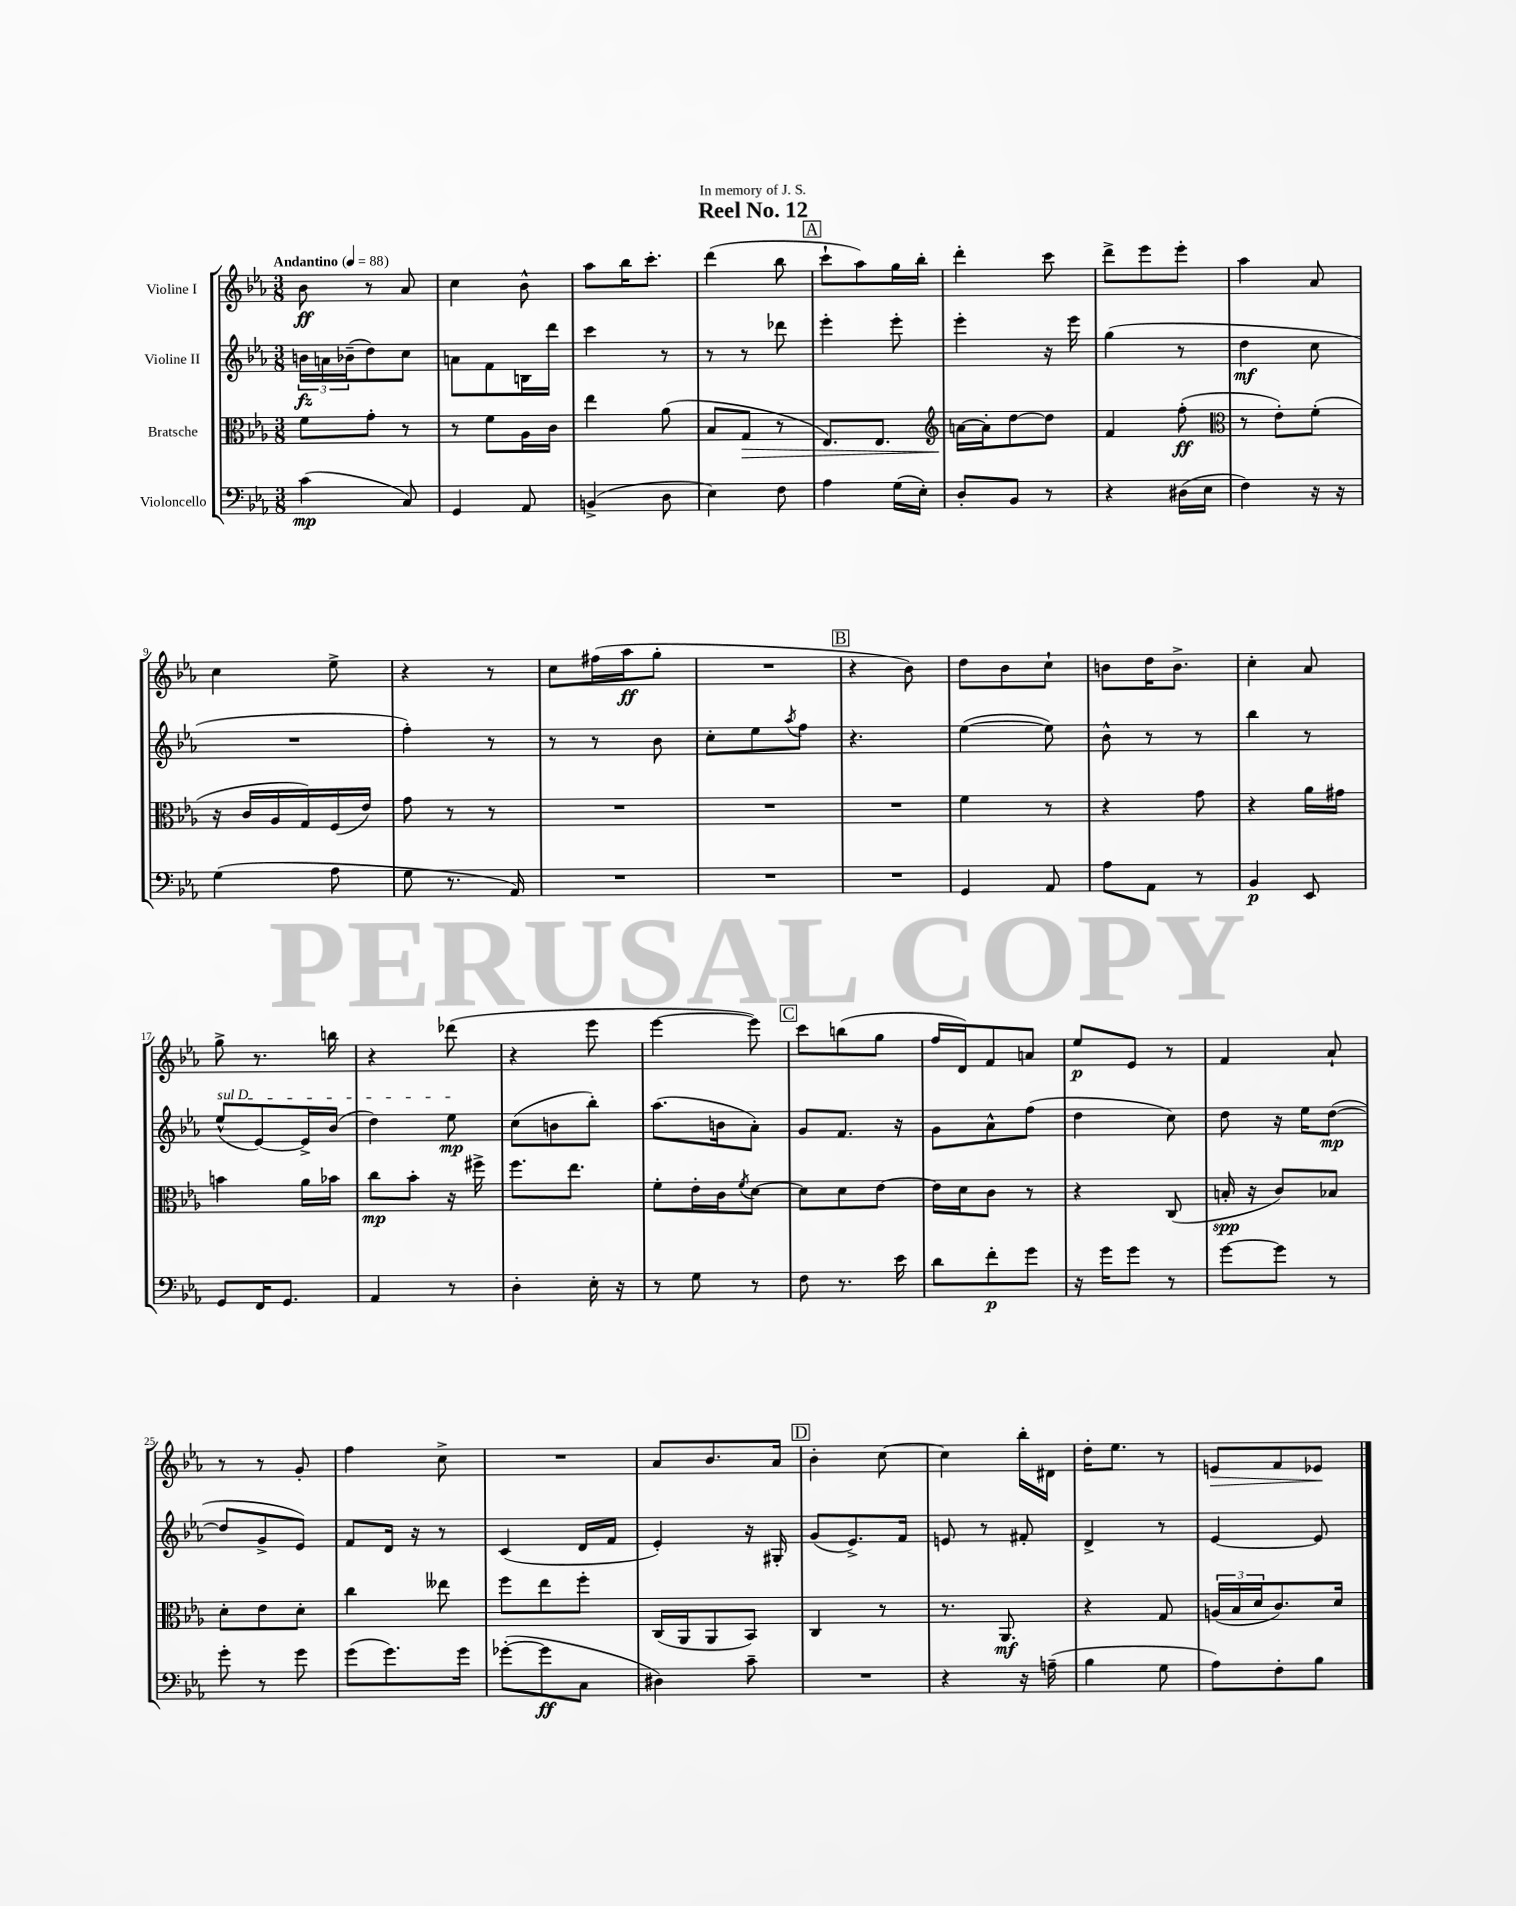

**kern	**dynam	**kern	**dynam	**kern	**dynam	**kern	**dynam
*part4	*part4	*part3	*part3	*part2	*part2	*part1	*part1
*staff4	*staff4	*staff3	*staff3	*staff2	*staff2	*staff1	*staff1
*I"Violoncello	*	*I"Bratsche	*	*I"Violine II	*	*I"Violine I	*
*clefF4	*	*clefC3	*	*clefG2	*	*clefG2	*
*k[b-e-a-]	*	*k[b-e-a-]	*	*k[b-e-a-]	*	*k[b-e-a-]	*
*M3/8	*	*M3/8	*	*M3/8	*	*M3/8	*
*MM88	*	*MM88	*	*MM88	*	*MM88	*
=1	=1	=1	=1	=1	=1	=1	=1
!	!	!	!	!	!	!LO:TX:a:B:t=Andantino	!
(4c\	mp	8f\L	.	24bn\LL	fz	8b-\	ff
.	.	.	.	24an\	.	.	.
.	.	.	.	(24b-X~\J	.	.	.
.	.	8g'\J	.	8dd\)	.	8r	.
8C/)	.	8r	.	8cc\J	.	8a-/	.
=2	=2	=2	=2	=2	=2	=2	=2
4GG/	.	8r	.	8an\L	.	4cc\	.
.	.	8f\L	.	8f\	.	.	.
8AA-/	.	16A-\L	.	16Bn\L	.	8b-^^\	.
.	.	16c\JJ	.	16ddd\JJ	.	.	.
=3	=3	=3	=3	=3	=3	=3	=3
(4BBn^/	.	4ee-\	.	4ccc\	.	8aa-\L	.
.	.	.	.	.	.	16bb-\K	.
.	.	.	.	.	.	8.ccc'\J	.
8D\	.	(8a-\	.	8r	.	.	.
=4	=4	=4	=4	=4	=4	=4	=4
4E-\)	.	8B-/L	.	8r	.	(4ddd\	.
!	!	!	!LO:HP:b	!	!	!	!
.	.	8G/J	>	8r	.	.	.
8F\	.	8r	.	8ddd-X\	.	8bb-\	.
!!LO:REH:place=s1:t=A
=5	=5	=5	=5	=5	=5	=5	=5
4A-\	.	8.E-/L)	.	4eee-'\	.	8ccc`\L	.
.	.	.	.	.	.	8aa-\)	.
.	.	8.E-/J	.	.	.	.	.
(16G\LL	.	.	.	8eee-'\	.	16gg\L	.
16E-'\JJ)	.	.	.	.	.	16bb-'\JJ	.
=6	=6	=6	=6	=6	=6	=6	=6
*	*	*clefG2	*	*	*	*	*
8D'/L	.	[16an\LL	.	4eee-'\	.	4ddd'\	.
.	.	16a'\J]	]	.	.	.	.
8BB-/J	.	[8dd\	.	.	.	.	.
8r	.	8dd\J]	.	16r	.	8ccc\	.
.	.	.	.	16eee-\	.	.	.
=7	=7	=7	=7	=7	=7	=7	=7
4r	.	4f/	.	(4gg\	.	8ddd^\L	.
.	.	.	.	.	.	8eee-\	.
(16D#X\LL	.	(8ff'\	ff	8r	.	8eee-'\J	.
16E-\JJ	.	.	.	.	.	.	.
=8	=8	=8	=8	=8	=8	=8	=8
*	*	*clefC3	*	*	*	*	*
4F\)	.	8r	.	4dd\	mf	4aa-\	.
.	.	8e-'\L)	.	.	.	.	.
16r	.	(8f'\J	.	8cc\	.	8a-/	.
16r	.	.	.	.	.	.	.
!!LO:LB:g=z
=9	=9	=9	=9	=9	=9	=9	=9
(4G\	.	16r	.	4.r	.	4cc\	.
.	.	16c/LL	.	.	.	.	.
.	.	16A-/	.	.	.	.	.
.	.	16G/)	.	.	.	.	.
8A-\	.	(16F/	.	.	.	8ee-^\	.
.	.	16e-/JJ)	.	.	.	.	.
=10	=10	=10	=10	=10	=10	=10	=10
8G\	.	8g\	.	4ff'\)	.	4r	.
8.r	.	8r	.	.	.	.	.
.	.	8r	.	8r	.	8r	.
16AA-/)	.	.	.	.	.	.	.
=11	=11	=11	=11	=11	=11	=11	=11
4.r	.	4.r	.	8r	.	8cc\L	.
.	.	.	.	8r	.	(16ff#X\L	.
.	.	.	.	.	.	16aa-\J	ff
.	.	.	.	8b-\	.	8gg'\J	.
=12	=12	=12	=12	=12	=12	=12	=12
4.r	.	4.r	.	8cc'\L	.	4.r	.
.	.	.	.	8ee-\	.	.	.
.	.	.	.	8qaa-/	.	.	.
.	.	.	.	8ff\J	.	.	.
!!LO:REH:place=s1:t=B
=13	=13	=13	=13	=13	=13	=13	=13
4.r	.	4.r	.	4.r	.	4r	.
.	.	.	.	.	.	8b-\)	.
=14	=14	=14	=14	=14	=14	=14	=14
4GG/	.	4f\	.	([4ee-\	.	8dd\L	.
.	.	.	.	.	.	8b-\	.
8AA-/	.	8r	.	8ee-\])	.	8cc`\J	.
=15	=15	=15	=15	=15	=15	=15	=15
8A-\L	.	4r	.	8b-^^\	.	8bn\L	.
8AA-\J	.	.	.	8r	.	16dd\K	.
.	.	.	.	.	.	8.b^\J	.
8r	.	8g\	.	8r	.	.	.
=16	=16	=16	=16	=16	=16	=16	=16
4BB-/	p	4r	.	4bb-\	.	4cc'\	.
8EE-/	.	16a-\LL	.	8r	.	8a-/	.
.	.	16g#X\JJ	.	.	.	.	.
!!LO:LB:g=z
=17	=17	=17	=17	=17	=17	=17	=17
!	!	!	!	!LO:TX:a:i:t=sul D	!	!	!
8GG/L	.	4bn\	.	(8ee-^^/L	.	8gg^\	.
16FF/K	.	.	.	[8e-/)	.	8.r	.
8.GG/J	.	.	.	.	.	.	.
.	.	16a-\LL	.	16e-^/L]	.	.	.
.	.	16b-X\JJ	.	(16b-/JJ	.	16bbn\	.
=18	=18	=18	=18	=18	=18	=18	=18
4AA-/	.	8cc\L	mp	4dd\)	.	4r	.
.	.	8b-'\J	.	.	.	.	.
8r	.	16r	.	8ee-\	mp	(8ddd-X\	.
.	.	16ff#X^\	.	.	.	.	.
=19	=19	=19	=19	=19	=19	=19	=19
4D'\	.	8.ff\L	.	(8cc\L	.	4r	.
.	.	.	.	8bn\	.	.	.
.	.	8.ee-\J	.	.	.	.	.
16E-'\	.	.	.	8bb-'\J)	.	8eee-\	.
16r	.	.	.	.	.	.	.
=20	=20	=20	=20	=20	=20	=20	=20
8r	.	8f'\L	.	(8.aa-\L	.	[4eee-\	.
8G\	.	16e-'\L	.	.	.	.	.
.	.	16c\J	.	16bn\k	.	.	.
.	.	8qf/	.	.	.	.	.
8r	.	[8d\J	.	8a-'\J)	.	8eee-\])	.
!!LO:REH:place=s1:t=C
=21	=21	=21	=21	=21	=21	=21	=21
8F\	.	8d\L]	.	8g/L	.	8ccc\L	.
8.r	.	8d\	.	8.f/J	.	(8bbn\	.
.	.	[8e-\J	.	.	.	8gg\J	.
16e-\	.	.	.	16r	.	.	.
=22	=22	=22	=22	=22	=22	=22	=22
8d\L	.	16e-\LL]	.	8g\L	.	16ff/LL	.
.	.	16d\J	.	.	.	16d/J)	.
8f'\	p	8c\J	.	8a-^^\	.	8f/	.
8g\J	.	8r	.	(8ff\J	.	8an/J	.
=23	=23	=23	=23	=23	=23	=23	=23
16r	.	4r	.	4dd\	.	8ee-/L	p
16g\KL	.	.	.	.	.	.	.
8g\J	.	.	.	.	.	8e-/J	.
8r	.	(8C/	.	8cc\)	.	8r	.
=24	=24	=24	=24	=24	=24	=24	=24
[8g\L	.	16Bn'/	spp	8dd\	.	4f/	.
.	.	16r	.	.	.	.	.
8g\J]	.	8c/L)	.	16r	.	.	.
.	.	.	.	16ee-\KL	.	.	.
8r	.	8B-X/J	.	([8dd\J	mp	8a-`/	.
!!LO:LB:g=z
=25	=25	=25	=25	=25	=25	=25	=25
8g'\	.	8d'\L	.	8dd/L]	.	8r	.
8r	.	8e-\	.	8g^/	.	8r	.
8g\	.	8d'\J	.	8e-/J)	.	8g'/	.
=26	=26	=26	=26	=26	=26	=26	=26
(8g\L	.	4cc\	.	8f/L	.	4ff\	.
8.g\)	.	.	.	16d/Jk	.	.	.
.	.	.	.	16r	.	.	.
.	.	8ee--X\	.	8r	.	8cc^\	.
16g\Jk	.	.	.	.	.	.	.
=27	=27	=27	=27	=27	=27	=27	=27
([8g-X'\L	.	8ff\L	.	(4c/	.	4.r	.
8g-\]	ff	8ee-\	.	.	.	.	.
8C\J	.	8ff'\J	.	16d/LL	.	.	.
.	.	.	.	16f/JJ	.	.	.
=28	=28	=28	=28	=28	=28	=28	=28
4D#X\)	.	(16C/LL	.	4e-'/)	.	8a-/L	.
.	.	16AA-/J	.	.	.	.	.
.	.	8AA-/	.	.	.	8.b-/	.
8c~\	.	8BB-/J)	.	16r	.	.	.
.	.	.	.	16G#X'/	.	16a-/Jk	.
!!LO:REH:place=s1:t=D
=29	=29	=29	=29	=29	=29	=29	=29
4.r	.	4C/	.	(8g/L	.	4b-'\	.
.	.	.	.	8.e-^/)	.	.	.
.	.	8r	.	.	.	[8cc\	.
.	.	.	.	16f/Jk	.	.	.
=30	=30	=30	=30	=30	=30	=30	=30
4r	.	8.r	.	8en/	.	4cc\]	.
.	.	.	.	8r	.	.	.
.	.	8.AA-/	mf	.	.	.	.
16r	.	.	.	8f#X'/	.	16bb-'\LL	.
(16An~\	.	.	.	.	.	16d#X\JJ	.
=31	=31	=31	=31	=31	=31	=31	=31
4B-\	.	4r	.	4d^/	.	16dd'\KL	.
.	.	.	.	.	.	8.ee-\J	.
8G\	.	8G/	.	8r	.	8r	.
=32	=32	=32	=32	=32	=32	=32	=32
!	!	!	!	!	!	!	!LO:HP:b
8A-\L)	.	(24An/LL	.	[4e-/	.	8en/L	>
.	.	24B-/	.	.	.	.	.
.	.	24d/J	.	.	.	.	.
8F'\	.	8.c/)	.	.	.	8f/	.
8B-\J	.	.	.	8e-/]	.	8e-X/J	.
.	.	16d/Jk	.	.	.	.	.
.	.	.	.	.	.	.	]
==	==	==	==	==	==	==	==
*-	*-	*-	*-	*-	*-	*-	*-
